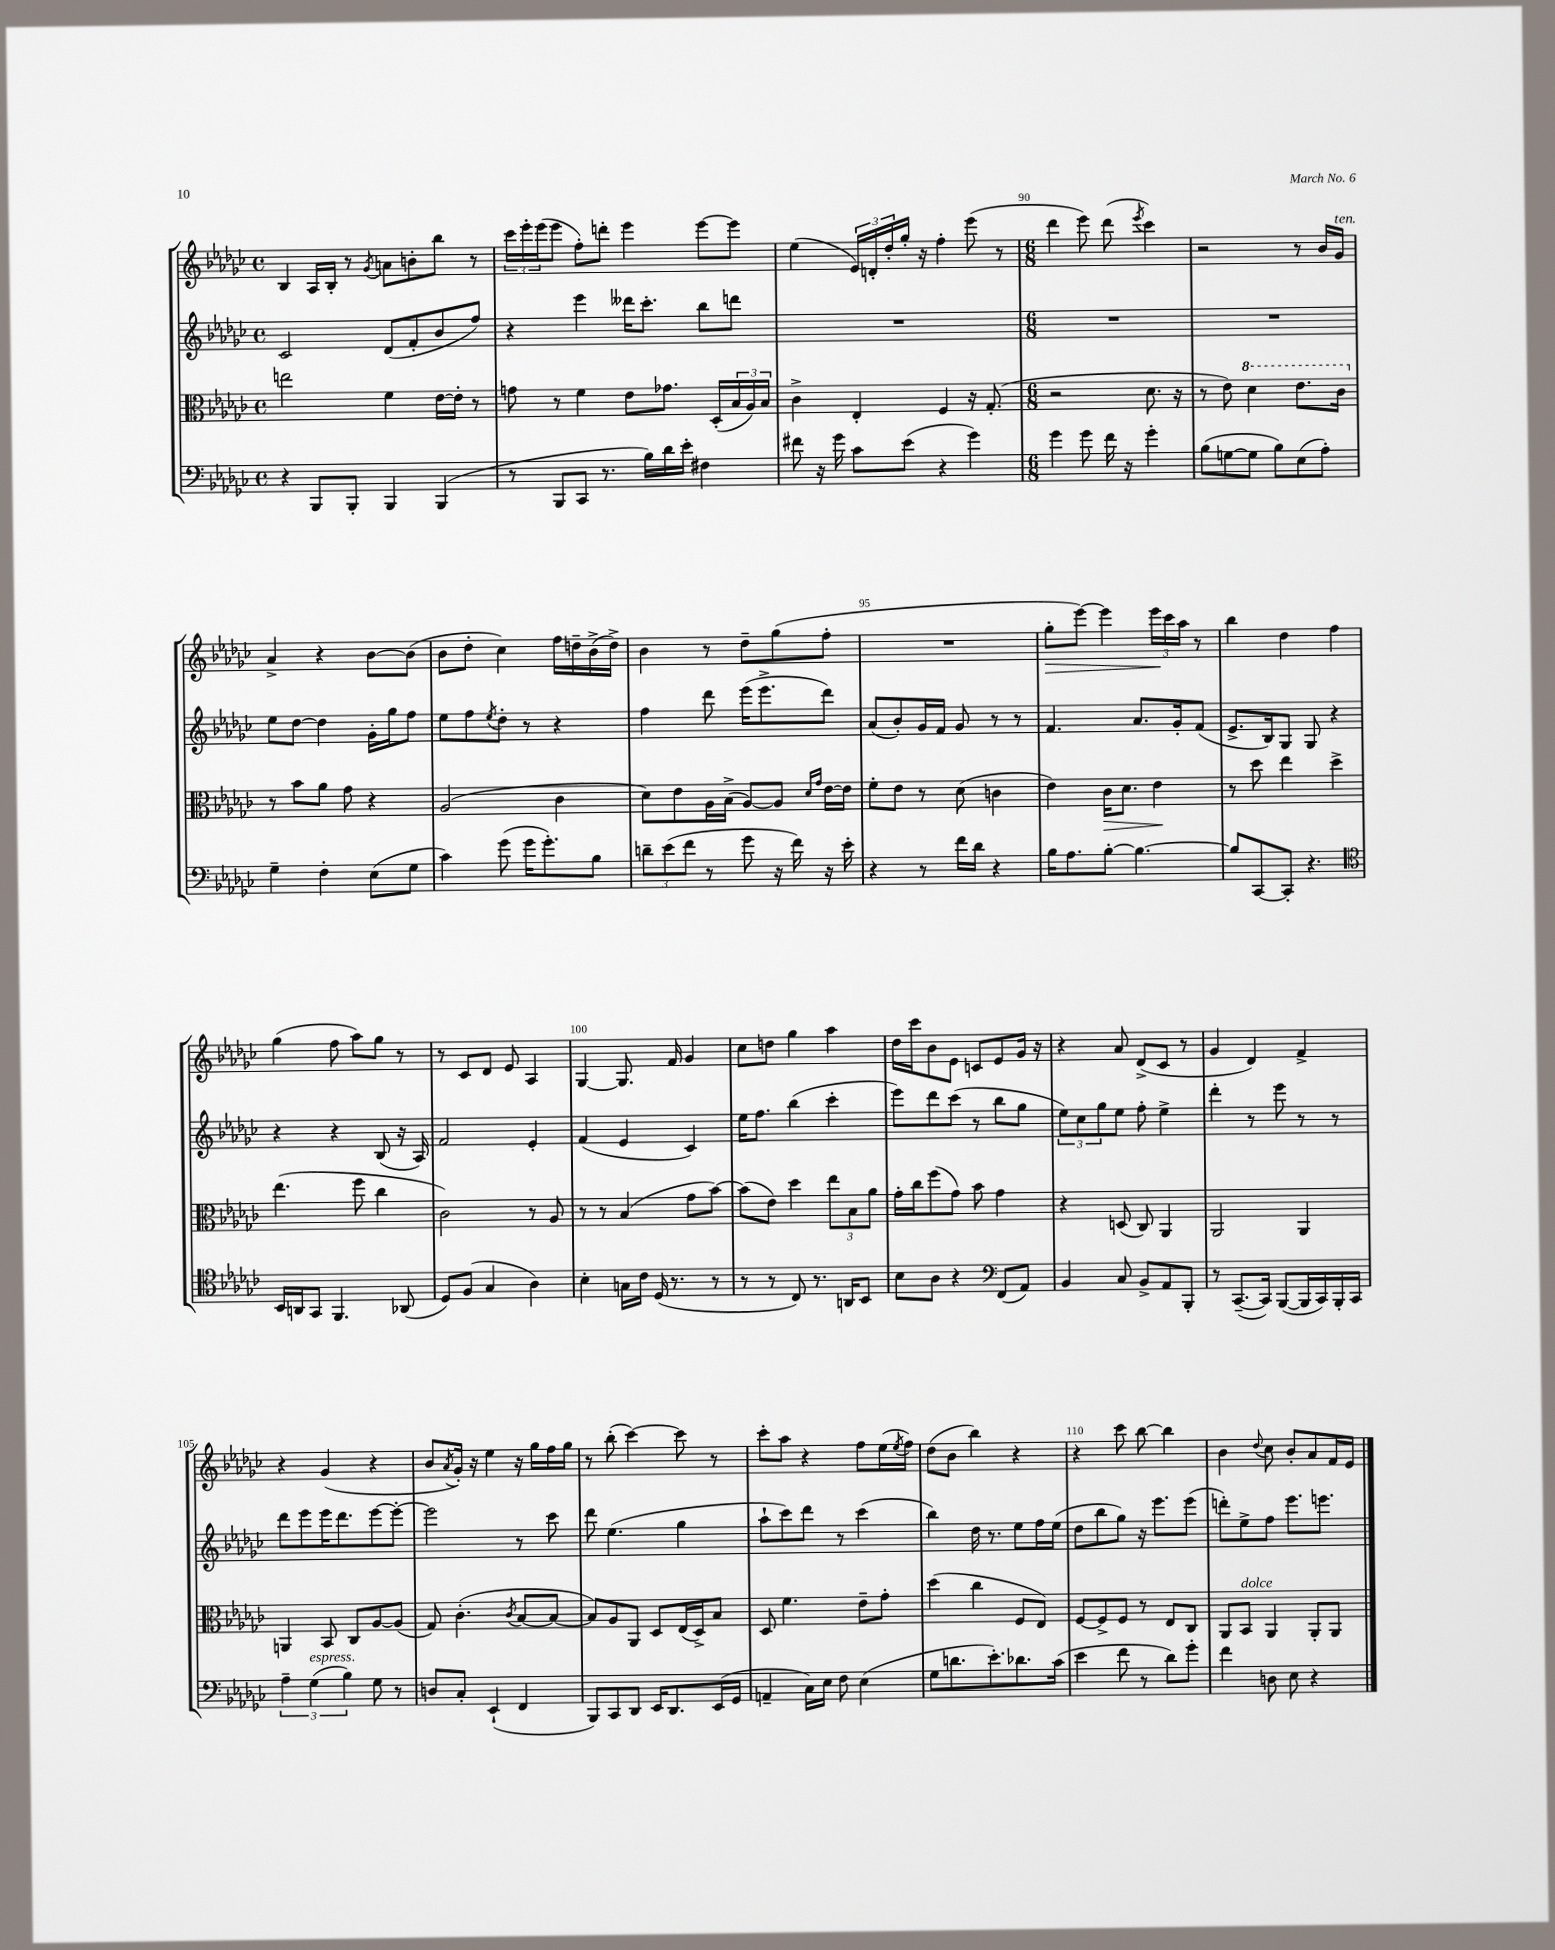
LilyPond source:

<<
\new StaffGroup <<
\new Staff = "s0" {
    \clef treble \key ges \major \defaultTimeSignature \time 4/4
    bes4 aes16 bes16-. r8 \acciaccatura { ges'8 } a'8 b'8-. bes''8 r8 |
    \tuplet 3/2 { ces'''16 ees'''16-. ees'''16( } ees'''8 f''8-.) d'''8-. ees'''4 ees'''8~ ees'''8 |
    ees''4( \tuplet 3/2 { ees'16) d'16-. des''16-. } ges''16-. r16 f''4-. ees'''8( r8 |
    \numericTimeSignature \time 6/8 des'''4 ees'''8) des'''8( \acciaccatura { ees'''8 } ces'''4) |
    r2 r8 bes'16 ges'16^\markup { \italic "ten." } |
    aes'4-> r4 bes'8~ bes'8( |
    bes'8 des''8-. ces''4) f''16 d''16-- bes'16->( d''16->) |
    bes'4 r8 des''8-- ges''8( f''8-. |
    R2. |
    ges''8-.\> ees'''8~) ees'''4 \tuplet 3/2 { ees'''16\! ces'''16 aes''16 } r8 |
    bes''4 des''4 f''4 |
    ges''4( f''8 aes''8) ges''8 r8 |
    r8 ces'8 des'8 ees'8 aes4 |
    ges4~ ges8. f'16 ges'4 |
    ces''8 d''8 ges''4 aes''4 |
    des''16 ces'''16 bes'8 ees'8 c'8 ees'8 ges'16 r16 |
    r4 aes'8 des'8->( ces'8 r8 |
    ges'4 des'4) f'4-> |
    r4 ges'4( r4 |
    bes'8 \acciaccatura { aes'8 } ges'16-.) r16 ees''4 r16 ges''16 f''16 ges''16 |
    r8 bes''8-.( ces'''4~) ces'''8 r8 |
    ces'''8-. aes''8 r4 f''8 ees''16( \acciaccatura { ees''8 } f''16) |
    des''8( bes'8 bes''4) r4 |
    r4 ces'''8 bes''8~ bes''4 |
    bes'4 \appoggiatura { des''8 } ces''8 bes'8-. aes'8 f'16 ees'16 \bar "|." |
}
\new Staff = "s1" {
    \clef treble \key ges \major \defaultTimeSignature \time 4/4
    ces'2 des'8( f'8-. bes'8 f''8) |
    r4 ees'''4 deses'''16 ces'''8.-. bes''8 d'''8 |
    R1 |
    \numericTimeSignature \time 6/8 R2. |
    R2. |
    ees''8 des''8~ des''4 ges'16-. ges''16 f''8 |
    ees''8 f''8 \acciaccatura { ees''8 } des''8-. r8 r4 |
    f''4 des'''8 ees'''16( ees'''8.-> des'''8) |
    aes'8( bes'8-.) ges'16 f'16 ges'8 r8 r8 |
    f'4. aes'8. ges'16-. f'8( |
    ees'8.-> bes16) ges8 ges8 r4 |
    r4 r4 bes8( r16 aes16) |
    f'2 ees'4-. |
    f'4( ees'4 ces'4) |
    ees''16 f''8. bes''4( ces'''4-. |
    ees'''8) des'''8 ces'''8( r8 bes''8 ges''8 |
    \tuplet 3/2 { ees''8) ces''8 ges''8 } ees''8 f''8-. ees''4-> |
    des'''4-. r8 ees'''8 r8 r8 |
    des'''8 ees'''8 ees'''16 des'''8. ees'''8~ ees'''8~-. |
    ees'''2 r8 ces'''8 |
    des'''8 ees''4.( ges''4 |
    aes''8-! ces'''8) des'''8 r8 ces'''4( |
    bes''4) des''16 r8. ees''8 f''16 ees''16( |
    des''8 bes''8 ges''8) r16 ees'''8. ees'''8( |
    d'''8-.) ees''8-> f''8 ees'''8. e'''8. \bar "|." |
}
\new Staff = "s2" {
    \clef alto \key ges \major \defaultTimeSignature \time 4/4
    e''2 f'4 ees'16~ ees'16-. r8 |
    g'8 r8 f'4 ees'8 ges'8. des16-.( \tuplet 3/2 { bes16 aes16) bes16 } |
    ces'4-> ees4-. f4 r16 ges8.-.( |
    \numericTimeSignature \time 6/8 r2 des'8. r16 |
    r8 ees'8) \ottava #1 des''4 ees''8. ces''16 \ottava #0 |
    r8 bes'8 aes'8 ges'8 r4 |
    aes2( ces'4 |
    des'8) ees'8 aes16 bes16->( aes8~) aes8 \grace { des'16 ges'16 } ees'16~ ees'16 |
    f'8-. ees'8 r8 des'8( c'4 |
    ees'4) ces'16\> des'8. ees'4\! |
    r8 des''8 ees''4 des''4-> |
    ees''4.( f''8 ces''4 |
    ces'2) r8 aes8 |
    r8 r8 bes4( ges'8 bes'8~) |
    bes'8( ees'8) des''4 \tuplet 3/2 { ees''8 bes8 aes'8 } |
    ges'16-. ces''16 f''8( ges'8) bes'8 ges'4 |
    r4 d8( ces8) aes,4 |
    aes,2 aes,4 |
    a,4 bes,8 ces8 aes8~ aes8( |
    ges8) ces'4.-.( \acciaccatura { ces'8 } bes8~ bes8~ |
    bes8) aes8 aes,8 des8 ees16( des16->) bes8 |
    des8 f'4. ees'8-- ges'8-. |
    des''4( ces''4 f8 ees8) |
    f8~ f8-> f8 r8 ees8 ces8 |
    aes,8 bes,8^\markup { \italic "dolce" } aes,4 aes,8-. aes,8 \bar "|." |
}
\new Staff = "s3" {
    \clef bass \key ges \major \defaultTimeSignature \time 4/4
    r4 bes,,8 bes,,8-. bes,,4 bes,,4( |
    r8 bes,,8 ces,8 r8. bes16) des'16 ees'16-. fis4 |
    fis'8 r16 ges'16 ces'8 ees'8( r4 ges'4) |
    \numericTimeSignature \time 6/8 ges'4 ges'8 f'16 r16 ges'4-. |
    bes8( g8~ g8 bes8) ees8( aes8-.) |
    ges4-- f4-. ees8( ges8 |
    ces'4) ges'8( ges'16 ges'8.-.) bes8 |
    \tuplet 3/2 { d'8-- ees'8( f'8 } r8 ges'8 r16 f'16) r16 ees'16-. |
    r4 r8 f'16 des'16 r4 |
    bes16 aes8. bes8~-. bes4.~ |
    bes8 ces,8~ ces,8-. r4. |
    \clef tenor bes,16 a,16 ges,8 f,4. aes,8( |
    des8) f8( ges4 aes4) |
    bes4-. g16 ces'16 des16( r8. r8 |
    r8 r8 ces8) r8. a,16 bes,8 |
    bes8 aes8 r4 \clef bass f,8( aes,8) |
    bes,4 ces8 bes,8-> aes,8 bes,,8-. |
    r8 ces,8.~--( ces,16) bes,,8~( bes,,16 ces,16) bes,,16-. ces,16 |
    \tuplet 3/2 { aes4-- ges4^\markup { \italic "espress." }( bes4) } ges8 r8 |
    d8 ces8-. ees,4-!( f,4 |
    bes,,8) ces,8 des,8 ees,16 des,8. ees,16( ges,16 |
    a,4-- ces16) ees16 f8 ees4( |
    ges8 d'8. ees'8.-.) des'8. ces'16( |
    ees'4 f'8 r8 des'8) ges'8-. |
    f'4 d8 ees8 r4 \bar "|." |
}
>>
>>
\layout { \context { \Score currentBarNumber = #87 \override BarNumber.break-visibility = ##(#f #t #t) barNumberVisibility = #(every-nth-bar-number-visible 5) } }
